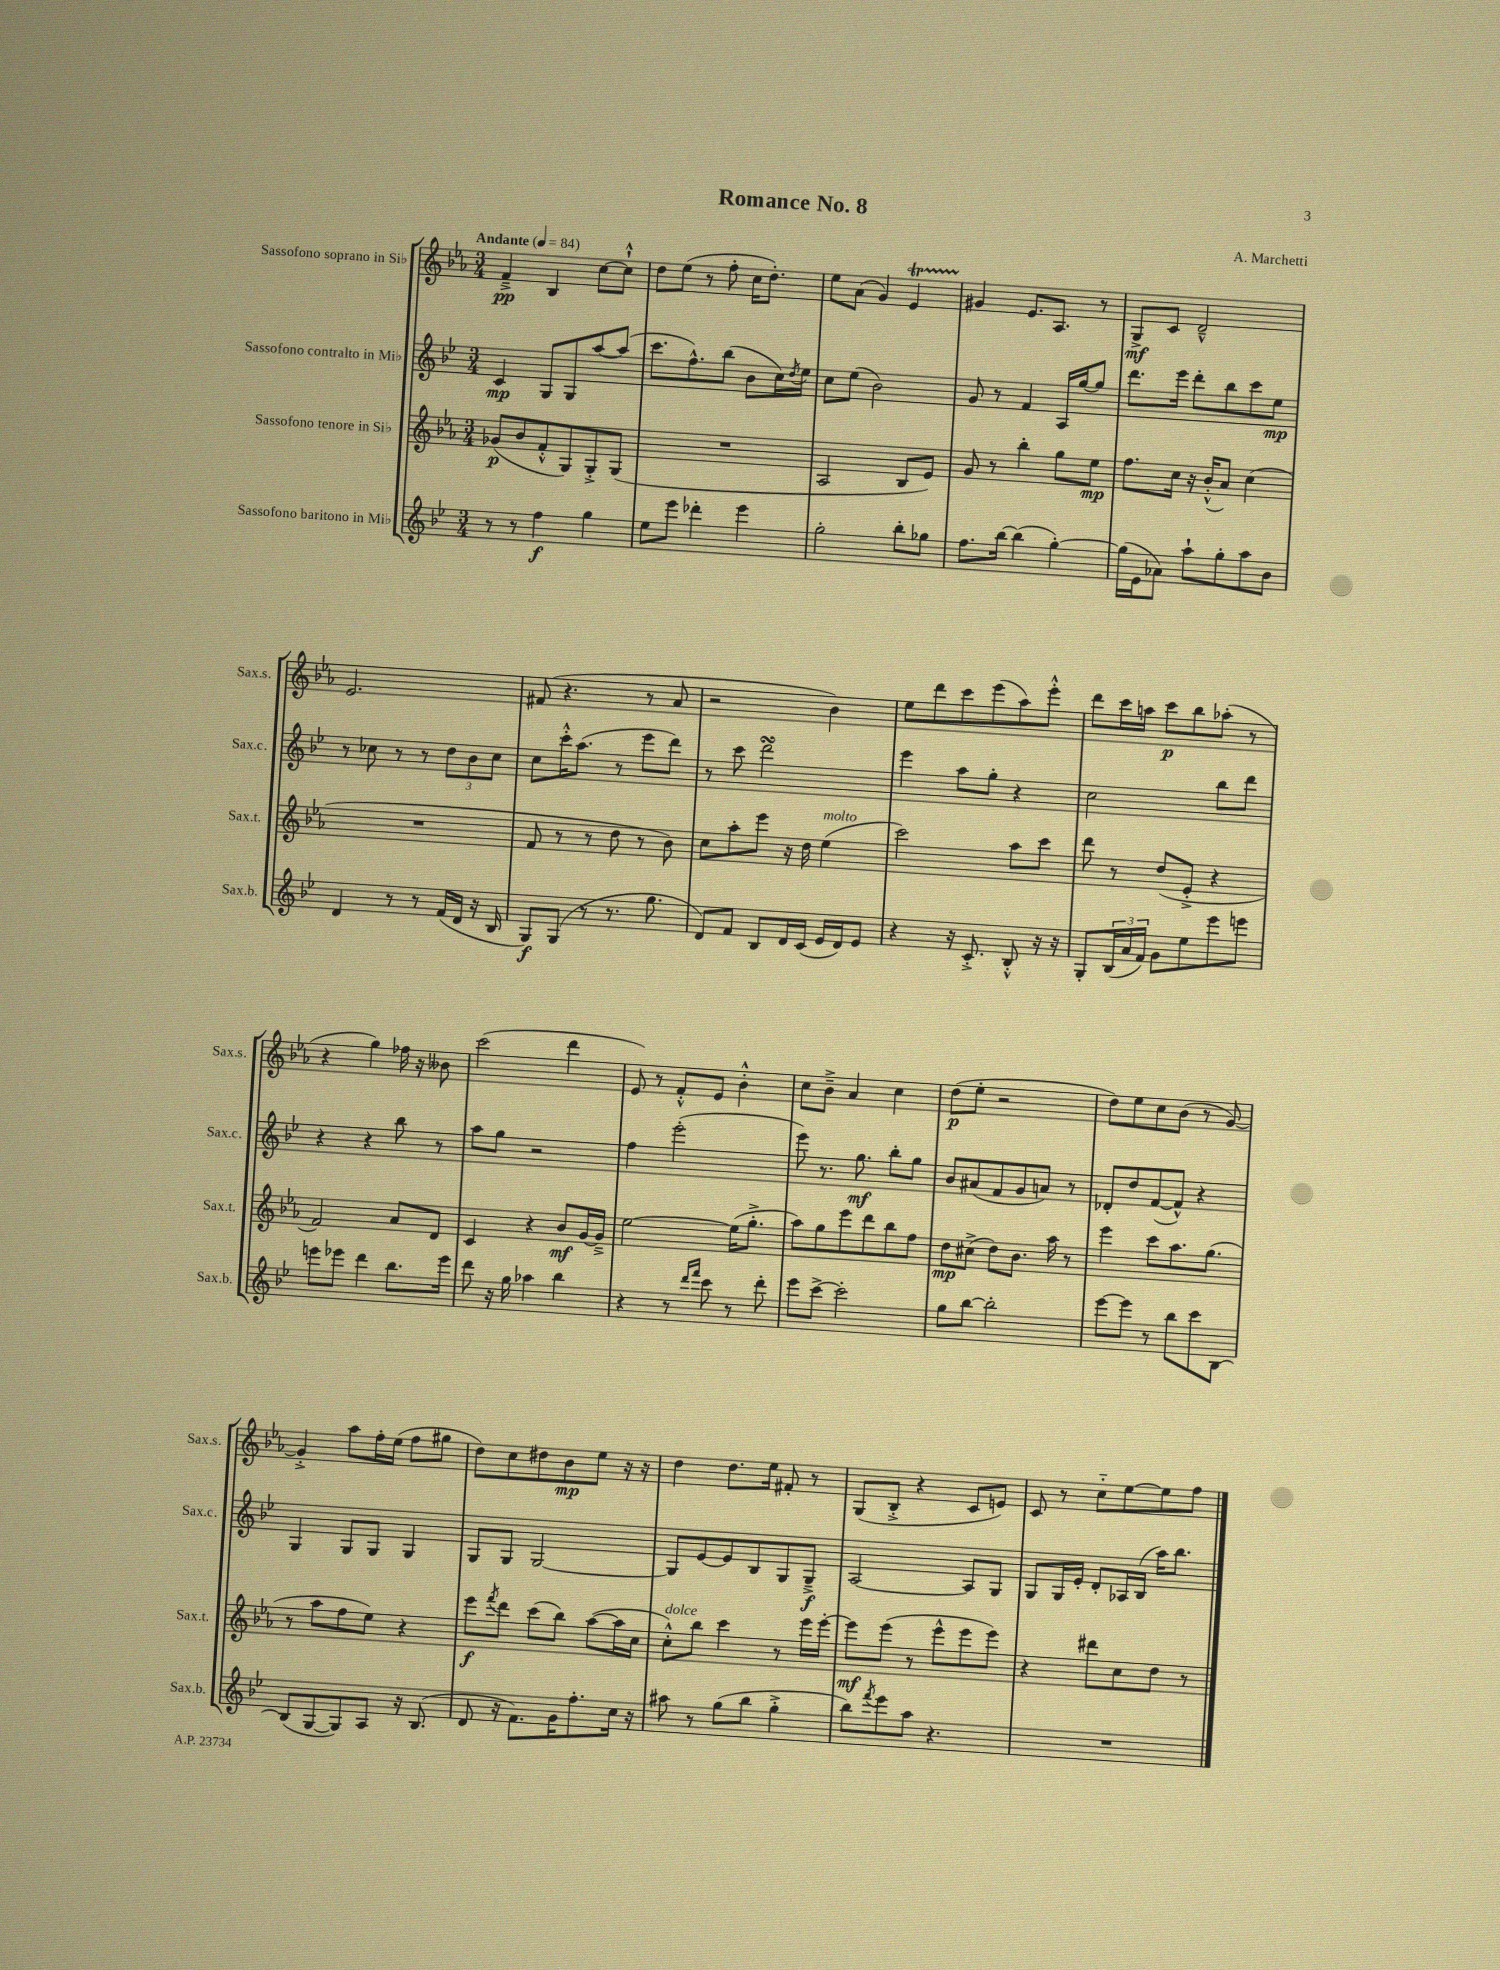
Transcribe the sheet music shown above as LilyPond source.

\header { title = "Romance No. 8" composer = "A. Marchetti" }
<<
\new StaffGroup <<
\new Staff = "s0" \with { instrumentName = "Sassofono soprano in Sib" shortInstrumentName = "Sax.s." } {
    \clef treble \key ees \major \numericTimeSignature \time 3/4 \tempo "Andante" 4 = 84
    f'4--->\pp bes4 c''8~ c''8-!-^ |
    d''8 ees''8( r8 f''8-. c''16 d''8.-.) |
    ees''8 aes'8( g'4) ees'4\startTrillSpan |
    gis'4\stopTrillSpan ees'8. aes8. r8 |
    g8->\mf c'8 d'2---^ |
    ees'2. |
    fis'8( r4. r8 aes'8 |
    r2 bes'4) |
    ees''8 d'''8 c'''8 ees'''8( aes''8) ees'''8-.-^ |
    d'''8 c'''16 a''16 c'''8\p bes''8 aes''8-.( r8 |
    r4 g''4) fes''16 r16 beses'8 |
    c'''2( d'''4 |
    ees'8) r8 f'8-.-^ ees'8 bes'4-.-^ |
    c''8 bes'8---> aes'4 c''4 |
    d''8\p( ees''8-. r2 |
    d''8) ees''8 c''8 bes'8( r8 g'8~) |
    g'4-.-> aes''8 f''16-. ees''16( f''8 gis''8 |
    d''8) c''8 dis''8 bes'8\mp ees''8 r16 r16 |
    d''4 d''8. ees''16 fis'8-. r8 |
    g8( bes8-.-> r4 c'8 e'8) |
    c'8 r8 c''8-_ ees''8~ ees''8 f''8 \bar "|." |
}
\new Staff = "s1" \with { instrumentName = "Sassofono contralto in Mib" shortInstrumentName = "Sax.c." } {
    \clef treble \key bes \major \numericTimeSignature \time 3/4
    c'4\mp g8 g8 a''8~ a''8( |
    c'''8. f''8.-^) bes''8( bes'8 c''16) \acciaccatura { d''8 } ees''16 |
    c''8 ees''8( bes'2) |
    g'8 r8 f'4 a16 g''16~ g''8 |
    d'''8. ees'''16 d'''8-. bes''8 c'''8 ees''8\mp |
    r8 ces''8 r8 r8 \tuplet 3/2 { d''8 bes'8 ces''8 } |
    c''8 c'''16-.-^ a''8.( r8 ees'''8 d'''8) |
    r8 c'''8 d'''2\turn |
    ees'''4 a''8 g''8-. r4 |
    c''2 bes''8 d'''8 |
    r4 r4 bes''8 r8 |
    a''8 g''8 r2 |
    f''4 ees'''2-.( |
    ees'''8) r8. g''8.\mf bes''8-. g''8 |
    bes'8 ais'8( f'8 g'8 a'8) r8 |
    des'8-. d''8 f'8~( f'8-^) r4 |
    g4 g8 g8 g4 |
    g8 g8 g2~ |
    g8 ees'8~ ees'8 bes8 g8 g8--->\f |
    a2~ a8 g8 |
    g8 g16 ees'16-. d'8-. aes16 bes16( a''16) bes''8. \bar "|." |
}
\new Staff = "s2" \with { instrumentName = "Sassofono tenore in Sib" shortInstrumentName = "Sax.t." } {
    \clef treble \key ees \major \numericTimeSignature \time 3/4
    ges'8\p( bes'8 f'8-.-^ g8) g8-.-> g8( |
    R2. |
    aes2 bes8 ees'8) |
    g'8 r8 bes''4-. g''8 ees''8\mp |
    f''8. c''16 r16 bes'16-.-^( aes'8) c''4( |
    R2. |
    f'8 r8 r8 d''8 r8 bes'8) |
    c''8 aes''8-. ees'''8 r16 d''16 ees''4^\markup { \italic "molto" }( |
    c'''2) aes''8 c'''8 |
    d'''8 r8 d''8( ees'8-.-> r4 |
    f'2) aes'8 d'8 |
    c'4 r4 bes'8\mf g'16~ g'16---> |
    ees''2~ ees''16( g''8.-.-> |
    aes''8) g''8 ees'''8 d'''8 bes''8 f''8 |
    d''8\mp cis''8->( d''8) bes'8. aes''16 r8 |
    ees'''4 c'''8 aes''8. g''8.( |
    r8 aes''8 f''8 ees''8) r4 |
    ees'''8\f \acciaccatura { f'''8 } d'''8 c'''8( bes''8) aes''8~( aes''16 c''16 |
    c''8-.-^^\markup { \italic "dolce" }) bes''8 c'''4 r8 ees'''16 ees'''16~-. |
    ees'''8\mf ees'''8( r8 ees'''8-^ ees'''8 ees'''8) |
    r4 dis'''8 c''8 d''8 r8 \bar "|." |
}
\new Staff = "s3" \with { instrumentName = "Sassofono baritono in Mib" shortInstrumentName = "Sax.b." } {
    \clef treble \key bes \major \numericTimeSignature \time 3/4
    r8 r8 f''4\f g''4 |
    ees''8 ees'''8 des'''4-. ees'''4 |
    g''2-. bes''8-. ges''8 |
    f''8. bes''16~ bes''4( g''4~-.) |
    g''16( ees'16 aes'8) a''8-! g''8-. a''8 bes'8 |
    d'4 r8 r8 f'16( d'16 r16 bes16 |
    g8\f) g8( r8 r8. g''8. |
    d'8) f'8 bes8 d'16 c'16( ees'16 d'16) ees'8 |
    r4 r16 c'8.-.-> bes8-.-^ r16 r16 |
    g8-. \tuplet 3/2 { bes16( a'16 f'16) } g'8 ees''8 ees'''8 e'''8 |
    e'''8 ees'''8 d'''4 bes''8. ees'''16 |
    d'''8 r16 g''16 aes''4 bes''4 |
    r4 r8 \grace { d'''16 f'''16 } c'''8 r8 d'''8-. |
    ees'''8 c'''8~-> c'''2-. |
    g''8 bes''8~ bes''2-. |
    ees'''8~ ees'''8 r8 bes''8 c'''8 bes8~ |
    bes8( g8~ g8) a8 r16 bes8.( |
    d'8 r16 f'8.) g'16 f''8.-. c''16 r16 |
    ais''8 r8 g''8( bes''8 g''4-.-> |
    bes''8) \acciaccatura { f'''8 } ees'''8 a''8 r4. |
    R2. \bar "|." |
}
>>
>>
\layout { \context { \Score \remove "Bar_number_engraver" } }
